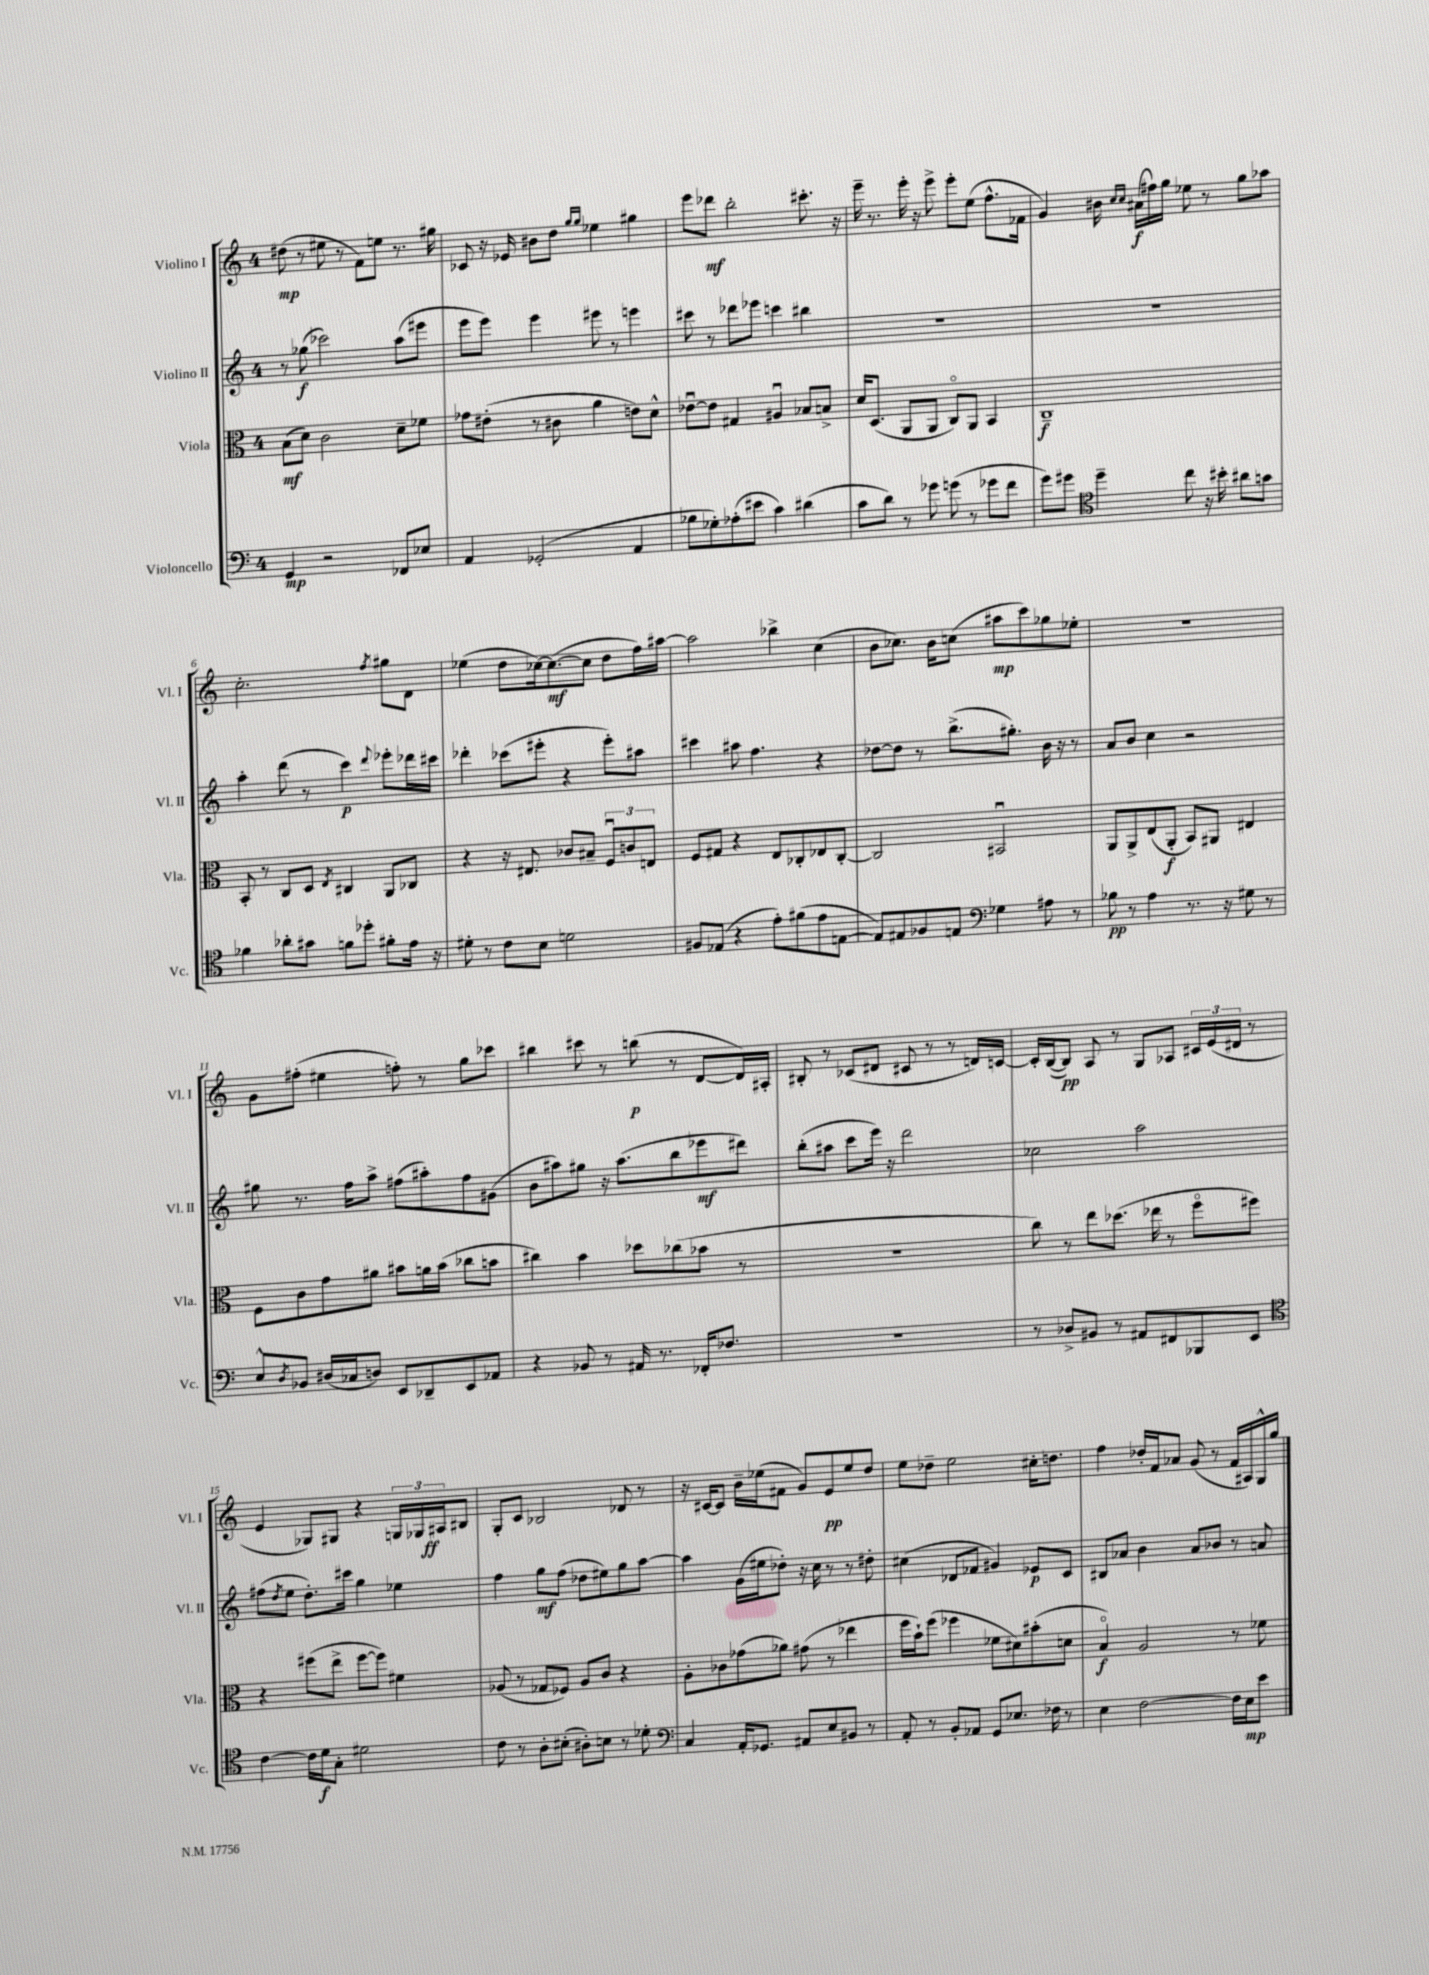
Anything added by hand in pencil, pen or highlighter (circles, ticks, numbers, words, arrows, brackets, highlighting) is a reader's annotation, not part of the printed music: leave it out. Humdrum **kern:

**kern	**dynam	**kern	**dynam	**kern	**dynam	**kern	**dynam
*part4	*part4	*part3	*part3	*part2	*part2	*part1	*part1
*staff4	*staff4	*staff3	*staff3	*staff2	*staff2	*staff1	*staff1
*I"Violoncello	*	*I"Viola	*	*I"Violino II	*	*I"Violino I	*
*I'Vc.	*	*I'Vla.	*	*I'Vl. II	*	*I'Vl. I	*
*clefF4	*	*clefC3	*	*clefG2	*	*clefG2	*
*k[]	*	*k[]	*	*k[]	*	*k[]	*
*M4/4	*	*M4/4	*	*M4/4	*	*M4/4	*
=1	=1	=1	=1	=1	=1	=1	=1
4GG/	mp	(8B\L	mf	8r	.	(8dd#X\	mp
.	.	8d\J)	.	(8gg-X\	f	8r	.
2r	.	2c\	.	2ccc-X\)	.	8ee#X\	.
.	.	.	.	.	.	8r	.
.	.	.	.	.	.	8f\L)	.
.	.	.	.	.	.	8een\J	.
8FF-X/L	.	8d~\L	.	(8aa\L	.	8.r	.
8E-X/J	.	8f-X\J	.	8eee#X\J	.	.	.
.	.	.	.	.	.	16gg#X\	.
=2	=2	=2	=2	=2	=2	=2	=2
4AA/	.	8g-X\L	.	8eee\L	.	8c-X/	.
.	.	(8e#X'\J	.	8eee\J)	.	16r	.
.	.	.	.	.	.	16e-X/	.
(2GG-X'/	.	8r	.	4eee\	.	8b#X\L	.
.	.	8c#X\	.	.	.	8dd\J	.
.	.	.	.	.	.	16qqgg/LL	.
.	.	.	.	.	.	16qqgg/JJ	.
.	.	4a\	.	8eee#X\	.	4ee-X\	.
.	.	.	.	8r	.	.	.
4AA/	.	8en\L)	.	4eeen\	.	4gg#X\	.
.	.	8d^^\J	.	.	.	.	.
=3	=3	=3	=3	=3	=3	=3	=3
8B-X\L	.	[8e-Xu\L	.	8ccc#X\	.	8eee\L	.
8G-X'\)	.	8e-\J]	.	8r	.	8ddd-X\J	mf
(8A-X'\	.	4G#X/	.	8ddd-X\L	.	2bb'\	.
8e#X\J	.	.	.	8eee-X\J	.	.	.
4c\)	.	4A#Xu/	.	4cccn\	.	.	.
(4d#X\	.	8B-X/L	.	4bb#X\	.	8.ccc#X'\	.
.	.	8Bn^/J	.	.	.	.	.
.	.	.	.	.	.	16r	.
=4	=4	=4	=4	=4	=4	=4	=4
8c\L	.	16d/KL	.	1r	.	16eee~\	.
.	.	(8.D/J	.	.	.	8.r	.
8d\J)	.	.	.	.	.	.	.
8r	.	8AA/L	.	.	.	16eee'\	.
.	.	.	.	.	.	16r	.
8g-X\	.	8AA/J	.	.	.	8eee^\	.
(8gn\	.	8C/L)	.	.	.	8eee'\L	.
8r	.	8AA/J	.	.	.	(8ee\J	.
8g-X\L	.	4BB/	.	.	.	8.ff^^\L	.
8f\J	.	.	.	.	.	.	.
.	.	.	.	.	.	16f-X\Jk	.
=5	=5	=5	=5	=5	=5	=5	=5
8g\L)	.	1C~	f	1r	.	4g/)	.
8g#X\J	.	.	.	.	.	.	.
*clefC4	*	*	*	*	*	*	*
4dd~\	.	.	.	.	.	16b#X\	.
.	.	.	.	.	.	16qqcc/LL	.
.	.	.	.	.	.	16qqcc/JJ	.
.	.	.	.	.	.	(16a#X\LL	f
.	.	.	.	.	.	16ff#X\)	.
.	.	.	.	.	.	16gg\JJ	.
8cc\	.	.	.	.	.	8ee-X\	.
16r	.	.	.	.	.	8r	.
16b#X'\	.	.	.	.	.	.	.
8a#X\L	.	.	.	.	.	8gg\L	.
8gn\J	.	.	.	.	.	8aa-X\J	.
!!LO:LB:g=z
=6	=6	=6	=6	=6	=6	=6	=6
4f-X\	.	8BB'/	.	4aa'\	.	2.cc'\	.
.	.	8r	.	.	.	.	.
8a-X'\L	.	8C/L	.	(8ddd\	.	.	.
8g#X\J	.	8D/J	.	8r	.	.	.
.	.	8qE/	.	.	.	.	.
8fn\L	.	4C#X/	.	4ccc\)	p	.	.
8dd-X'\J	.	.	.	.	.	.	.
.	.	.	.	8qqddd/	.	8qff/	.
8f#X'\L	.	8AA/L	.	8eee-X'\L	.	8gg#X\L	.
16e\Jk	.	8C-X/J	.	16ddd-X\L	.	8d\J	.
16r	.	.	.	16ccc#X\JJ	.	.	.
=7	=7	=7	=7	=7	=7	=7	=7
8d#X'\	.	4r	.	4ddd-X'\	.	(4ee-X\	.
8r	.	.	.	.	.	.	.
8c\L	.	16r	.	(8ccc-X\L	.	8dd\L	.
.	.	8.E#X/	.	.	.	.	.
8B\J	.	.	.	8eee#X'\J	.	[16cc-X\k)	.
.	.	.	.	.	.	(8.cc-\_	mf
2dn\	.	8c-X/L	.	4r	.	.	.
.	.	8B#X~/J	.	.	.	8cc-\J]	.
.	.	12Fu/L	.	8eee#'\L)	.	8dd\L	.
.	.	12cn/	.	.	.	.	.
.	.	.	.	8aa#X\J	.	16ff\L)	.
.	.	12En/J	.	.	.	.	.
.	.	.	.	.	.	[16aa#X\JJ	.
=8	=8	=8	=8	=8	=8	=8	=8
8F#X/L	.	8F/L	.	4ccc#X\	.	2aa#\]	.
(8E-X/J	.	8G#X/J	.	.	.	.	.
4r	.	4r	.	8aa#X\	.	.	.
.	.	.	.	4.ff\	.	.	.
8e'\L)	.	8E/L	.	.	.	4bb-X^\	.
(8f#X\	.	8C-X'/	.	.	.	.	.
8e\	.	8E-X/	.	4r	.	(4cc\	.
[8En\J	.	[8C-'/J	.	.	.	.	.
=9	=9	=9	=9	=9	=9	=9	=9
8E/L])	.	2C-/]	.	[8dd-X\L	.	8b\L	.
8E#X/	.	.	.	8dd-\J]	.	8.cc-X\J)	.
8F-X/	.	.	.	8r	.	.	.
.	.	.	.	.	.	16b\KL	.
8En/J	.	.	.	(8.bb^\L	.	(8ccn\J	.
*clefF4	*	*	*	*	*	*	*
4G-X\	.	2BB#Xu/	.	.	.	8aa#X\L	mp
.	.	.	.	8.gg#X'\J)	.	.	.
.	.	.	.	.	.	8ccc\)	.
8A#X\	.	.	.	16b\	.	8gg-X\	.
.	.	.	.	16r	.	.	.
8r	.	.	.	8r	.	8ee-X'\J	.
=10	=10	=10	=10	=10	=10	=10	=10
8B-X\	pp	8AA/L	.	8a/L	.	1r	.
8r	.	8AA^/	.	8b/J	.	.	.
4A\	.	(8E/	.	4cc\	.	.	.
.	.	8AA'/J	f	.	.	.	.
8.r	.	8BB/L)	.	2r	.	.	.
.	.	8AA#X/J	.	.	.	.	.
16r	.	.	.	.	.	.	.
8G#X\	.	4E#X/	.	.	.	.	.
8r	.	.	.	.	.	.	.
!!LO:LB:g=z
=11	=11	=11	=11	=11	=11	=11	=11
8E^^/L	.	8F\L	.	8gg#X\	.	8g\L	.
8qD/	.	.	.	.	.	.	.
8BB-X/J	.	8c\	.	8.r	.	(8ff#X'\J	.
(16D#X/LL	.	8g\	.	.	.	4ee#X\	.
16C-X/J	.	.	.	16ff\KL	.	.	.
8Dn/J)	.	8a#X\J	.	8aa^\J	.	.	.
8EE/L	.	8b#X\L	.	(8ff#X\L	.	8ffn'\)	.
8DD-X~/	.	16an\L	.	8aa#X'\)	.	8r	.
.	.	(16b#\JJ	.	.	.	.	.
8EE/	.	8cc-X\L	.	8ff#\	.	8gg\L	.
8AA-X/J	.	8bn\J	.	(8g#X\J	.	8ccc-X\J	.
=12	=12	=12	=12	=12	=12	=12	=12
4r	.	4cc#X\)	.	8b\L	.	4bb#X\	.
.	.	.	.	8aa#X\)	.	.	.
8BB-X/	.	4b\	.	8gg#X\J	.	8ccc#X\	.
8r	.	.	.	16r	.	8r	.
.	.	.	.	(8.aa#\L	.	.	.
16AA#X/	.	8dd-X\L	.	.	.	(8bbn\	p
8.r	.	.	.	.	.	.	.
.	.	(8cc-X\	.	8bb\	.	8r	.
16FF-X'/KL	.	8b-X\J	.	8eee-X\	mf	[8d/L	.
8.F-X/J	.	.	.	.	.	.	.
.	.	8r	.	8ddd#X\J)	.	16d/L])	.
.	.	.	.	.	.	16A#X'/JJ	.
=13	=13	=13	=13	=13	=13	=13	=13
1r	.	1r	.	(8bb'\L	.	8B#X'/	.
.	.	.	.	8aa#X\J	.	8r	.
.	.	.	.	8ccc\L	.	(8c-X/L	.
.	.	.	.	16eee\Jk)	.	8d#X/J	.
.	.	.	.	16r	.	.	.
.	.	.	.	2ddd\	.	8c#X/	.
.	.	.	.	.	.	8r	.
.	.	.	.	.	.	8r	.
.	.	.	.	.	.	16dn/LL)	.
.	.	.	.	.	.	[16cn/JJ	.
=14	=14	=14	=14	=14	=14	=14	=14
8r	.	8cc\)	.	2cc-X\	.	16c'/LL]	.
.	.	.	.	.	.	([16B/J	.
8D-X^/L	.	8r	.	.	.	8B/J])	pp
8BB#X/J	.	8ee\L	.	.	.	8A/	.
8r	.	(8.dd-X\J	.	.	.	8r	.
8AA#X/L	.	.	.	2aa\	.	8G/L	.
.	.	16ee-X\	.	.	.	.	.
8FF#X/	.	8r	.	.	.	8A-X/J	.
8BBB-X/	.	8ff\L	.	.	.	24c#X/LL	.
.	.	.	.	.	.	(24e/	.
.	.	.	.	.	.	24d#X/JJ	.
8EE/J	.	8ff#X\J)	.	.	.	8r	.
!!LO:LB:g=z
=15	=15	=15	=15	=15	=15	=15	=15
*clefC4	*	*	*	*	*	*	*
[4c\	.	4r	.	(8ff#X\L	.	4e/	.
.	.	.	.	8qdd/	.	.	.
.	.	.	.	8ee\J	.	.	.
16c\LL]	.	(8ff#X\L	.	8.dd'\L)	.	8G-X/L)	.
16d\J	f	.	.	.	.	.	.
8G'\J	.	8ee^\J	.	.	.	8G#X/J	.
.	.	.	.	16ccc#X\Jk	.	.	.
2d#X\	.	[8ff#\L	.	4gg\	.	4r	.
.	.	8ff#\J])	.	.	.	.	.
.	.	4f#X\	.	4ee-X\	.	24Gn/LL	.
.	.	.	.	.	.	24G-X/	.
.	.	.	.	.	.	24A#X/J	ff
.	.	.	.	.	.	8B#X/J	.
=16	=16	=16	=16	=16	=16	=16	=16
8c\	.	(8A-X/	.	4ff\	.	8G'/L	.
8r	.	8r	.	.	.	8c/J	.
8A'\L	.	8G-X/L	.	8gg\L	mf	2B-X/	.
(8B#X'\J	.	8F-X/J)	.	(8ff\J	.	.	.
8A#X'\L)	.	8A-/L	.	8dd-X\L	.	.	.
8Bn\J	.	8c/J	.	8ee#X\)	.	.	.
8r	.	4r	.	8gg\	.	8d-X/	.
8d-X'\	.	.	.	[8aa\J	.	8r	.
=17	=17	=17	=17	=17	=17	=17	=17
*clefF4	*	*	*	*	*	*	*
4C/	.	8A'\L	.	4aa\]	.	16r	.
.	.	.	.	.	.	[16c#X/KL	.
.	.	8c-X\	.	.	.	8c#/J]	.
16AA'/KL	.	(8g-X\	.	(16g\LL	.	16b~\LL	.
8.GG-X/J	.	.	.	16ee#X\J	.	(16ee-X\J	.
.	.	8a-X\J)	.	8dd-X'\J)	.	8f#X\J	.
8AA#X/L	.	(8g#X\	.	16r	.	8g/L)	.
.	.	.	.	16cc\	.	.	.
8E/	.	8r	.	8r	.	8e/	pp
8BB#X/J	.	4ee-X\	.	8r	.	8ee-/	.
8r	.	.	.	8dd#X'\	.	8dd/J	.
=18	=18	=18	=18	=18	=18	=18	=18
8AA'/	.	16ff\LL	.	(4cc#X\	.	8ee\L	.
.	.	16b`\J)	.	.	.	.	.
8r	.	(8ff\J	.	.	.	8dd-X~\J	.
8BB'/L	.	4ff-X\	.	8d-X/L	.	2ee\	.
8AA-X/J	.	.	.	8f-X/J	.	.	.
8GG/L	.	8f-X\L	.	4g#X/)	.	.	.
8.E-X/J	.	8d#X\)	.	.	.	.	.
.	.	(8b#X'\	.	8e-X/L	p	16cc#X'\KL	.
16F-X\	.	.	.	.	.	8.ddn\J	.
8r	.	8dn\J	.	8c/J	.	.	.
=19	=19	=19	=19	=19	=19	=19	=19
4E\	.	4B/)	f	8B#X/L	.	4ff\	.
.	.	.	.	8a-X/J	.	.	.
[2F\	.	2A/	.	4b\	.	16dd-X'/LL	.
.	.	.	.	.	.	16f/J	.
.	.	.	.	.	.	8a-X/J	.
.	.	.	.	8a-/L	.	(8g/	.
.	.	.	.	8b-X/J	.	8r	.
16F\LL]	.	8r	.	8r	.	16f/LL	.
16E\J	mp	.	.	.	.	16A#X/)	.
8e\J	.	8f-X\	.	8an/	.	16G^^/	.
.	.	.	.	.	.	16gg/JJ	.
==	==	==	==	==	==	==	==
*-	*-	*-	*-	*-	*-	*-	*-
